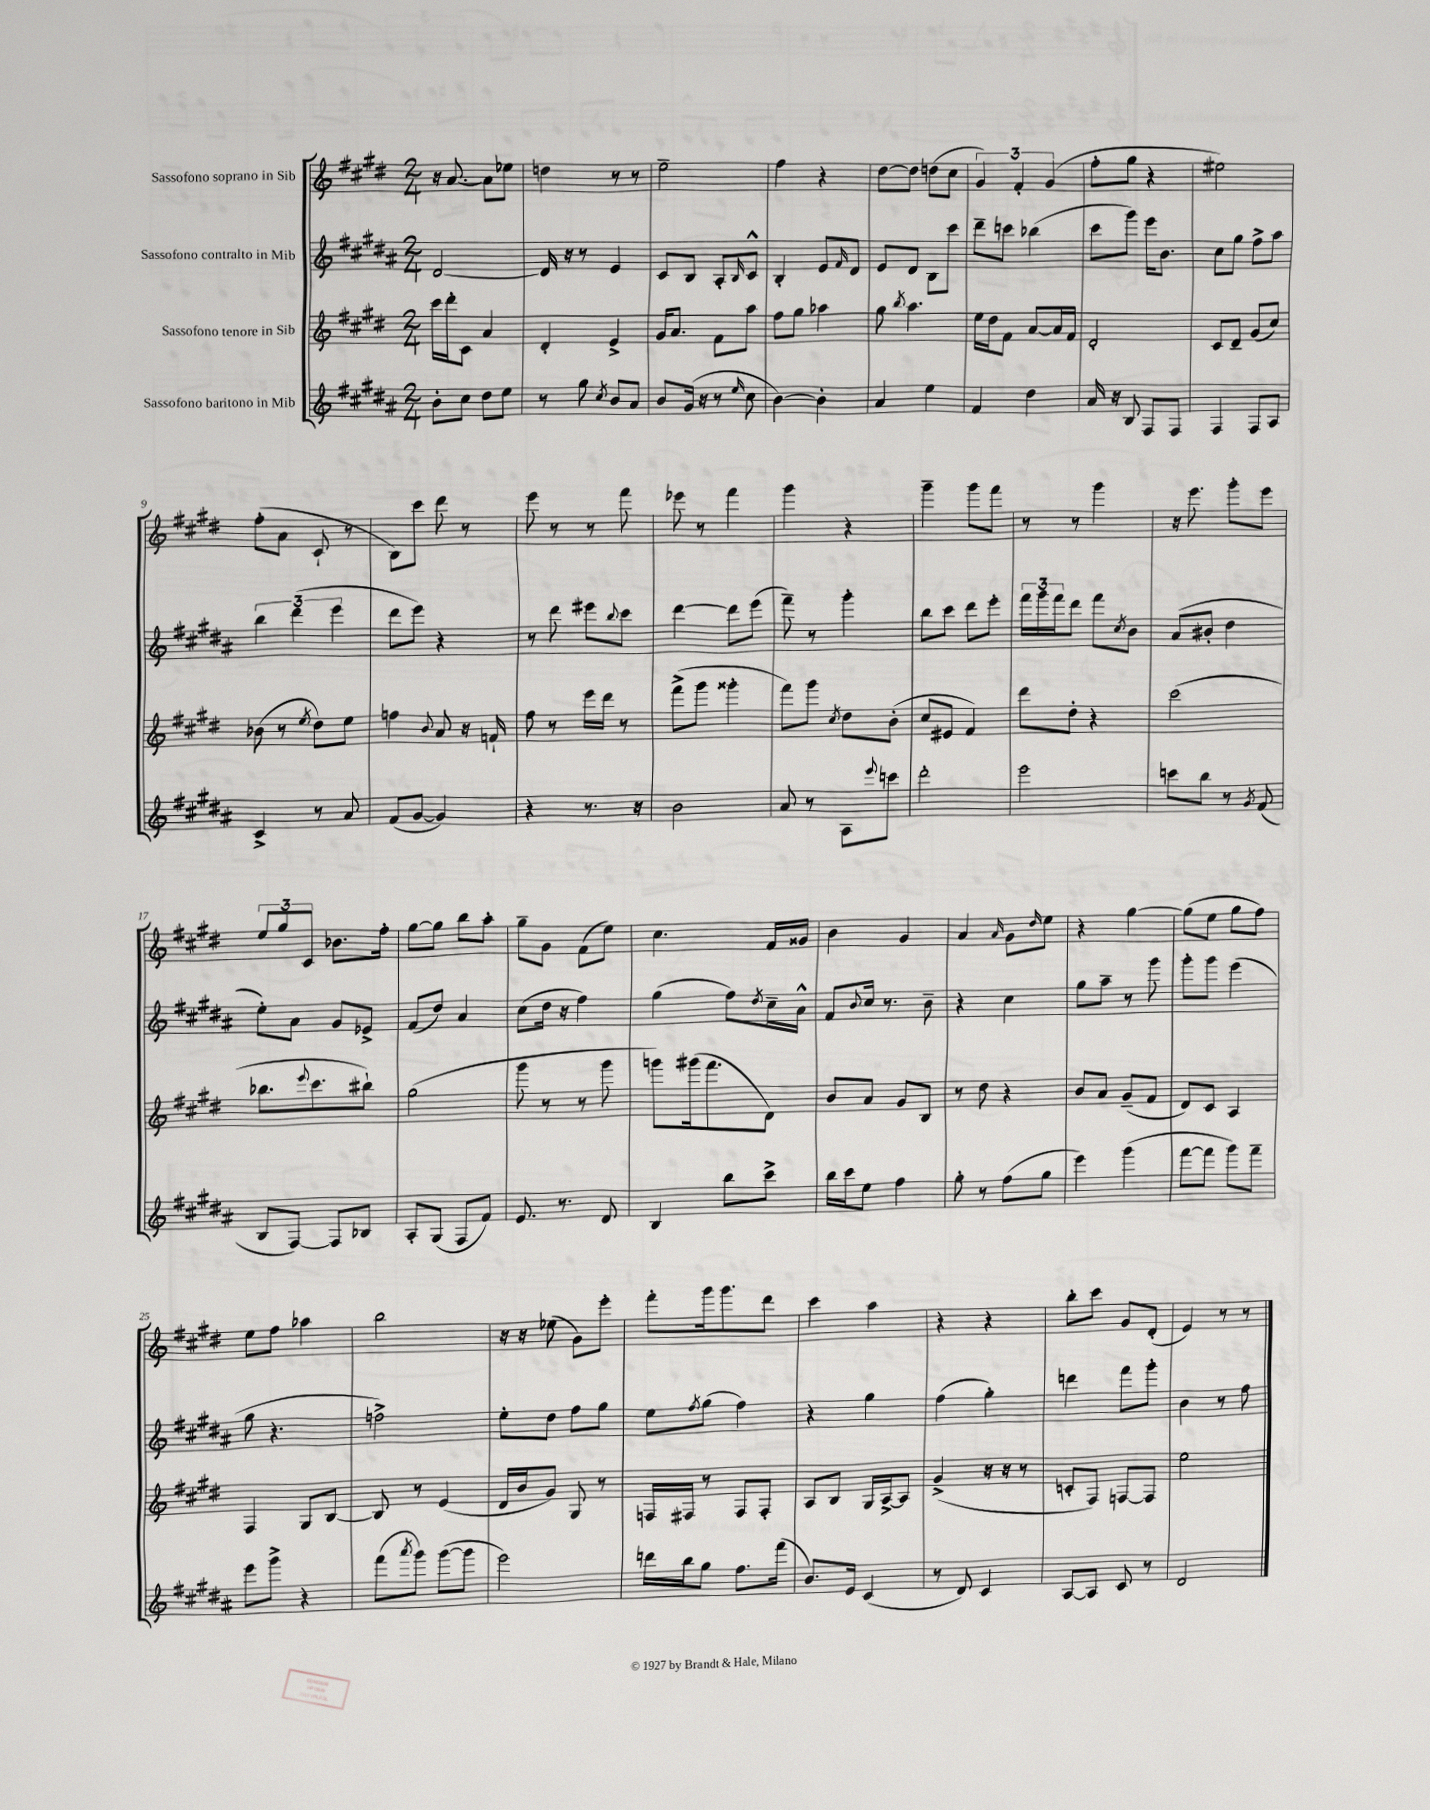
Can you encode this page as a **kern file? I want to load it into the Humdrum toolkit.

**kern	**kern	**kern	**kern
*staff4	*staff3	*staff2	*staff1
*clefG2	*clefG2	*clefG2	*clefG2
*k[f#c#g#d#a#]	*k[f#c#g#d#]	*k[f#c#g#d#a#]	*k[f#c#g#d#]
*M2/4	*M2/4	*M2/4	*M2/4
8b'	16ccc#	[2d#	16r
.	16ddd#'	.	[8.a
8cc#	8c#	.	.
8dd#	4a	.	8a]
8ee	.	.	8ee-
=	=	=	=
8r	4d#'	16d#]	4dd
.	.	16r	.
8gg#	.	8r	.
8qcc#	.	.	.
8b	4e^	4e	8r
8a#	.	.	8r
=	=	=	=
8b	16g#	8c#	2ee~
.	8.a	.	.
(16g#	.	8B	.
16r	.	.	.
8r	8f#	8A#'	.
16qqee	.	16qqB	.
8cc#	8aa	8c#^^	.
=	=	=	=
[4b)	8ff#	4B'	4ff#
.	8gg#	.	.
4b']	4aa-	8e	4r
.	.	16qqf#	.
.	.	8d#	.
=	=	=	=
4a#	8gg#	8e	[8dd#
.	8qbb	.	.
.	4.aa	8d#	8dd#]
4ee	.	8B	(8dd
.	.	8ccc#	8cc#
=	=	=	=
4f#	16ee	8ddd#~	6g#)
.	16dd#	.	.
.	8f#	8ccc	.
.	.	.	6f#'
4dd#	[8a	(4bb-	.
.	.	.	(6g#
.	16a]	.	.
.	16f#	.	.
=	=	=	=
16a#	2d#'	8ccc#	8ff#'
16r	.	.	.
8B	.	8ggg#)	8gg#
8F#	.	16eee	4r
.	.	8.b	.
8F#	.	.	.
=	=	=	=
4F#	8c#	8cc#	2ee#)
.	8d#~	8gg#	.
8F#	(8g#	8ff#^	.
8A#	8cc#)	8aa#	.
=	=	=	=
4c#^	(8b-	6bb	(8ff#'
.	8r	.	8a
.	.	(6ddd#	.
.	8qee	.	.
8r	8dd#)	.	8c#`
.	.	6eee	.
8a#	8ee	.	8r
=	=	=	=
(8f#	4ff	8ddd#	8B)
[8g#	.	8eee)	8ccc#
.	8qqb	.	.
4g#])	8a	4r	8ddd#
.	16r	.	8r
.	16f`	.	.
=	=	=	=
4r	8ff#	8r	8eee
.	8r	8ddd#	8r
8.r	16eee	8eee#	8r
.	16ddd#	.	.
.	.	8qqbb	.
.	8r	8ccc#	8fff#
16r	.	.	.
=	=	=	=
2b	(8fff#^	[4ddd#	8eee-
.	8ggg#	.	8r
.	4ggg##'	8ddd#]	4fff#
.	.	(8eee	.
=	=	=	=
8a#	8fff#)	8fff#~)	4ggg#
8r	8ggg#	8r	.
.	8qcc#	.	.
8A#	8dd#	4ggg#'	4r
8qqeee	.	.	.
8ccc	(8b'	.	.
=	=	=	=
2ddd#'	8cc#	8bb	4ggg#~
.	8e#	8ccc#	.
.	4f#)	8ddd#	8ggg#
.	.	8eee'	8fff#
=	=	=	=
2eee	8ddd#	24fff#	8r
.	.	24ggg#	.
.	.	24fff#	.
.	8dd#'	8ddd#	8r
.	4r	8fff#	4ggg#
.	.	8qcc#	.
.	.	8b	.
=	=	=	=
8ccc	(2ccc#	(8a#	16r
.	.	.	8.eee
8bb	.	8b#'	.
8r	.	4dd#	8ggg#'
8qg#	.	.	.
(8f#	.	.	8eee
=	=	=	=
8B	8.bb-	8ee')	12ee
.	.	.	12gg#
[8F#)	.	8a#	.
.	.	.	12c#
.	8qqeee	.	.
.	8.ccc#	.	.
8F#]	.	8g#	8.b-
8B-	8bb#`)	8e-^	.
.	.	.	16ff#'
=	=	=	=
8A#'	(2gg#	(8f#	[8gg#
(8G#	.	8dd#)	8gg#]
8F#	.	4a#	8bb
8f#)	.	.	8aa'
=	=	=	=
8.e	8ggg#	(8cc#	8gg#~
.	8r	16dd#	8g#
8.r	.	16r	.
.	8r	4ff#)	(8f#
8d#	8ggg#	.	8ee)
=	=	=	=
4B	8ggg)	(4gg#	4.cc#
.	(16ggg#	.	.
.	8.fff#	.	.
8bb	.	8ff#)	.
.	.	8qdd#	.
8ccc#^	8d#)	16cc#~	16f#
.	.	16a#^^	16g##
=	=	=	=
16bb	8b	8f#	4b
16ccc#	.	.	.
.	.	8qqb	.
8ee	8a	16cc#	.
.	.	8.r	.
4ff#	8g#	.	4g#
.	8B	8b~	.
=	=	=	=
8gg#'	8r	4r	4a
8r	8dd#	.	.
.	.	.	16qqa
(8ff#	4r	4cc#	8g#
.	.	.	16qqdd#
8gg#	.	.	8ee
=	=	=	=
4eee)	8b	8gg#	4r
.	8a	8aa#~	.
(4ggg#	(8g#~	8r	[4gg#
.	8f#	8ggg#	.
=	=	=	=
[8fff#	8d#)	8ggg#'	(8gg#]
8fff#]	8c#	8ggg#	8ee
8ggg#)	4A	(4eee	8gg#
8fff#~	.	.	8ff#)
=	=	=	=
8eee	4F#	8gg#	8ee
8ggg#^	.	4.r	8ff#
4r	8G#	.	4aa-
.	[8B	.	.
=	=	=	=
(8fff#	8B]	2ff^)	2bb
8qaaa#	.	.	.
8ggg#)	8r	.	.
([8ggg#	(4e	.	.
8ggg#]	.	.	.
=	=	=	=
2eee)	16d#	8ee'	16r
.	16b	.	16r
.	8g#)	8dd#	(8ee-
.	8G#	8ff#	8g#)
.	8r	8gg#	8eee'
=	=	=	=
16ddd	16F	8ee	8fff#'
16bb	16F#	.	.
.	.	8qff#	.
8gg#	8r	(8gg#	16ggg#
.	.	.	8.ggg#
8.ff#	8F#	4ff#)	.
.	8F#'	.	8ddd#
(16fff#	.	.	.
=	=	=	=
8.b)	8A	4r	4ccc#
.	8B	.	.
16e	.	.	.
(4c#	16G#	4gg#	4aa
.	[16A^	.	.
.	8A]	.	.
=	=	=	=
8r	(4g#^	(4ff#	4r
8d#)	.	.	.
4c#	16r	4gg#')	4r
.	16r	.	.
.	8r	.	.
=	=	=	=
[8A#	8c'	4ddd	8bb'
8A#]	8F#)	.	8ccc#
8c#	[8F	8fff#	8g#
8r	8F]	8ggg#'	(8d#'
=	=	=	=
2d#	2ee	4b	4e)
.	.	8r	8r
.	.	8ff#	8r
==	==	==	==
*-	*-	*-	*-
